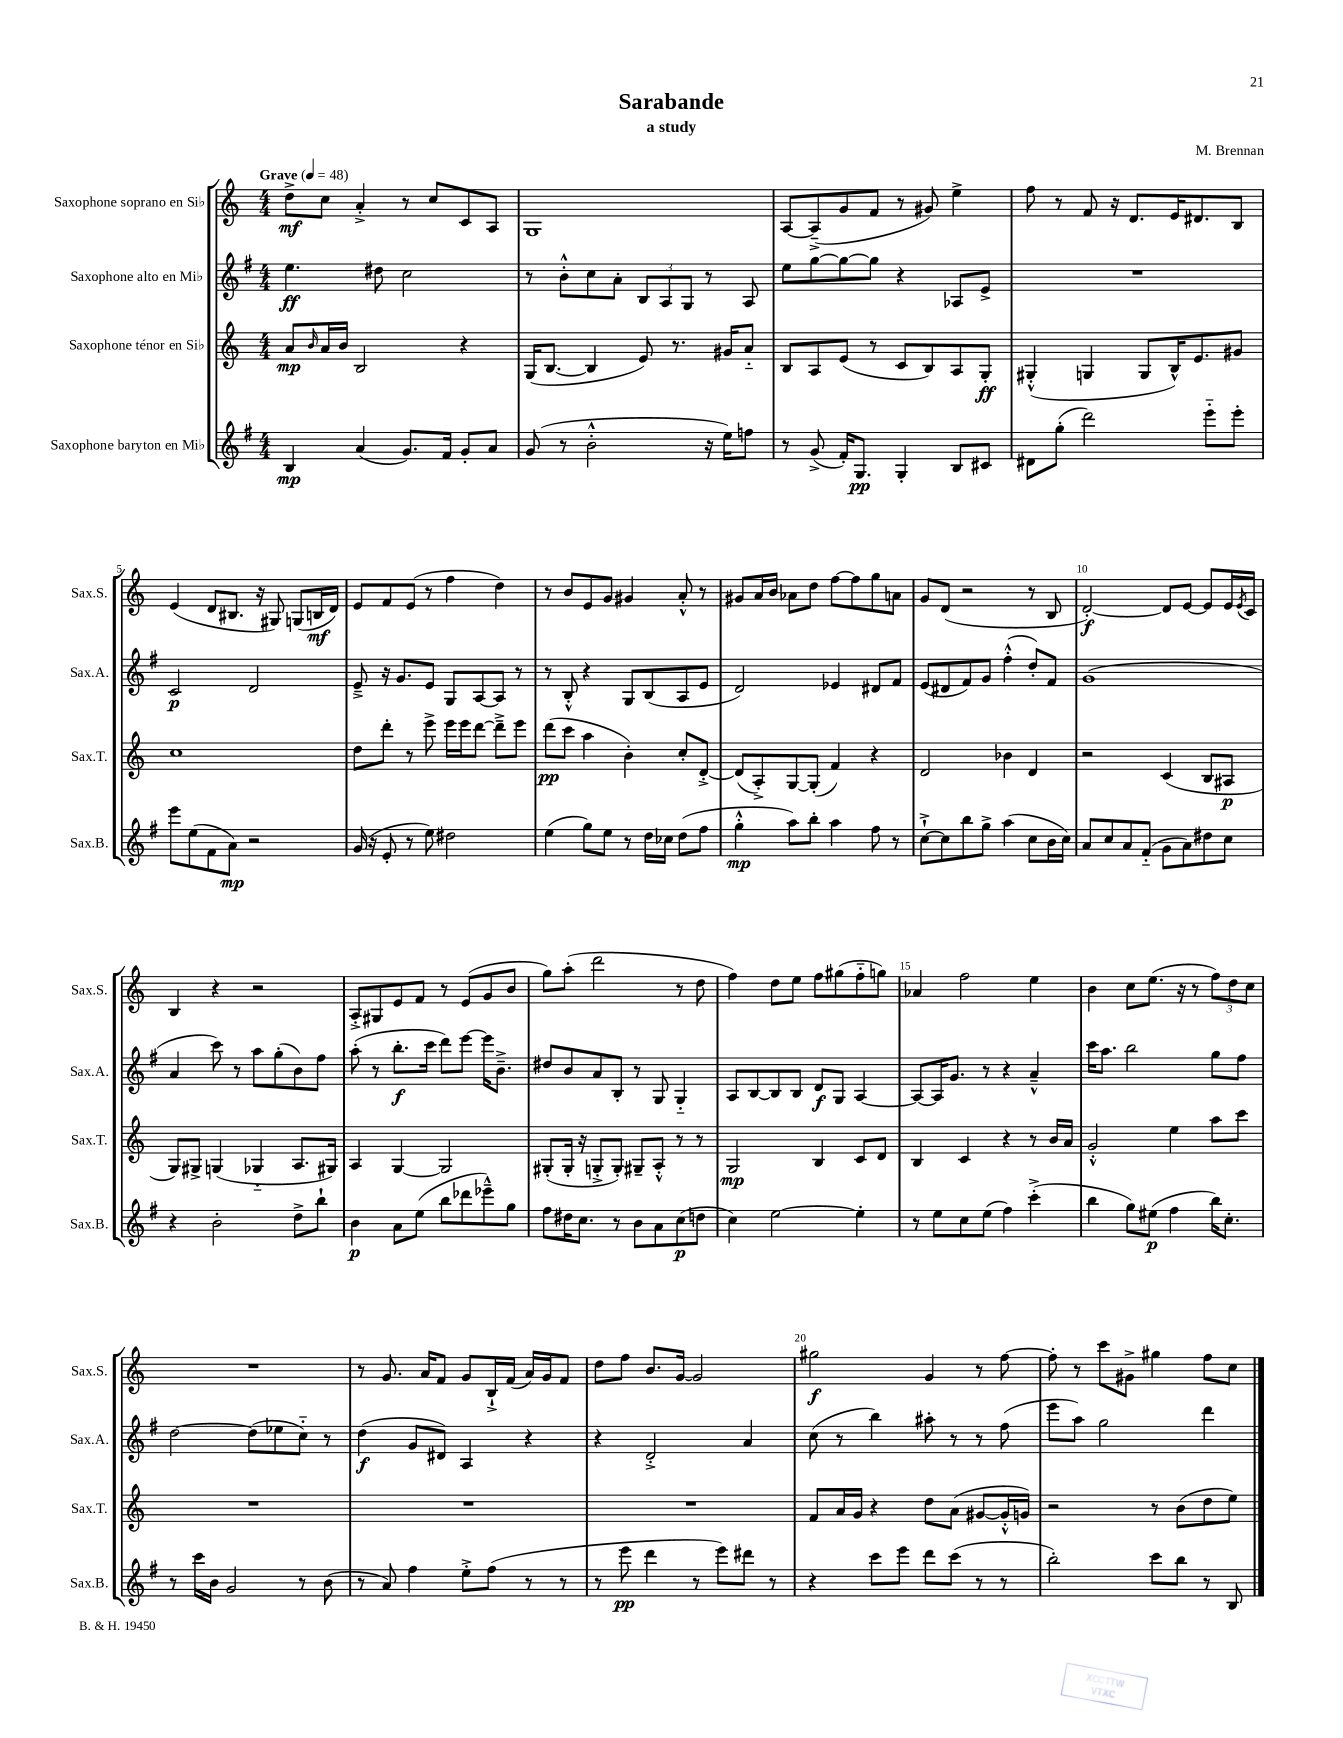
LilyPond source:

\header { title = "Sarabande" composer = "M. Brennan" subtitle = "a study" }
<<
\new StaffGroup <<
\new Staff = "s0" \with { instrumentName = "Saxophone soprano en Sib" shortInstrumentName = "Sax.S." } {
    \clef treble \key c \major \numericTimeSignature \time 4/4 \tempo "Grave" 4 = 48
    d''8->\mf c''8 a'4-.-> r8 c''8 c'8 a8 |
    g1 |
    a8~ a8--->( g'8 f'8 r8 gis'8) e''4-> |
    f''8 r8 f'8 r16 d'8. e'16 dis'8. b8 |
    e'4( d'8 bis8. r16 gis8) g8( b16\mf d'16) |
    e'8 f'8 e'8( r8 f''4 d''4) |
    r8 b'8 e'8 g'8 gis'4 a'8-.-^ r8 |
    gis'8 a'16 b'16 aes'8 d''8 f''8~ f''8 g''8 a'8 |
    g'8 d'8( r2 r8 b8 |
    d'2~-.\f) d'8 e'8~ e'8 e'16 \acciaccatura { e'8 } c'16 |
    b4 r4 r2 |
    a8-.-> gis8 e'8 f'8 r8 e'8( g'8 b'8 |
    g''8) a''8-.( d'''2 r8 d''8 |
    f''4) d''8 e''8 f''8 gis''8( f''8-_ g''8) |
    aes'4 f''2 e''4 |
    b'4 c''8 e''8.( r16 r8 \tuplet 3/2 { f''8) d''8 c''8 } |
    R1 |
    r8 g'8. a'16 f'8 g'8 b16-!-> f'16( a'16) g'16 f'8 |
    d''8 f''8 b'8. g'16~ g'2 |
    gis''2\f g'4 r8 f''8~ |
    f''8-. r8 c'''8 gis'8-> gis''4 f''8 c''8 \bar "|." |
}
\new Staff = "s1" \with { instrumentName = "Saxophone alto en Mib" shortInstrumentName = "Sax.A." } {
    \clef treble \key g \major \numericTimeSignature \time 4/4
    e''4.\ff dis''8 c''2 |
    r8 b'8-.-^ c''8 a'8-. \tuplet 3/2 { b8 a8 g8 } r8 a8 |
    e''8 g''8~ g''8~ g''8 r4 aes8 e'8-> |
    R1 |
    c'2\p d'2 |
    e'8---> r16 g'8. e'8 g8 a8~ a8 r8 |
    r8 b8-.-^ r4 g8 b8( a8 e'8 |
    d'2) ees'4 dis'8 fis'8 |
    e'8( dis'8 fis'8) g'8 fis''4-.-^( d''8-.) fis'8 |
    g'1( |
    a'4 c'''8) r8 a''8 g''8-.( b'8) fis''8 |
    a''8-.( r8 b''8.-.\f c'''16 d'''8) e'''8~ e'''16 b'8.---> |
    dis''8 b'8 a'8 b8-. r8 g8 g4-_ |
    a8 b8~ b8 b8 d'8\f g8 a4~ |
    a8~ a16 g'8. r8 r4 a'4---^ |
    c'''16 a''8. b''2 g''8 fis''8 |
    d''2~ d''8( ees''8 c''8-_) r8 |
    d''4\f( g'8 dis'8) a4 r4 |
    r4 d'2-.-> a'4 |
    c''8( r8 b''4) ais''8-. r8 r8 fis''8( |
    e'''8 a''8) g''2 d'''4 \bar "|." |
}
\new Staff = "s2" \with { instrumentName = "Saxophone ténor en Sib" shortInstrumentName = "Sax.T." } {
    \clef treble \key c \major \numericTimeSignature \time 4/4
    a'8\mp \grace { b'16 } a'16 b'16 b2 r4 |
    g16( b8.~ b4 e'8) r8. gis'16 a'8-_ |
    b8 a8 e'8( r8 c'8 b8) a8 g8-.\ff |
    gis4-.-^( g4 g8 b16-^) e'8. gis'8 |
    c''1 |
    d''8 d'''8-. r8 e'''8-> e'''16 e'''16 d'''8~ d'''8---> e'''8 |
    d'''8\pp( c'''8 a''4 b'4-.) c''8-. d'8~-.-> |
    d'8( a8-.->) g8~ g8-.( f'4) r4 |
    d'2 bes'4 d'4 |
    r2 c'4( b8 ais8\p |
    g8) gis8-> g4( ges4-_ a8. gis16) |
    a4 g4~ g2 |
    gis8-.( gis16-. r16 g8-.-> g8-.) gis8-- a8-.-^ r8 r8 |
    g2\mp b4 c'8 d'8 |
    b4 c'4 r4 r8 b'16 a'16 |
    g'2-.-^ e''4 a''8 c'''8 |
    R1 |
    R1 |
    R1 |
    f'8 a'16 g'16 r4 d''8 a'8( gis'8~ gis'16-.-^ g'16) |
    r2 r8 b'8( d''8 e''8) \bar "|." |
}
\new Staff = "s3" \with { instrumentName = "Saxophone baryton en Mib" shortInstrumentName = "Sax.B." } {
    \clef treble \key g \major \numericTimeSignature \time 4/4
    b4\mp a'4( g'8.) fis'16 g'8-. a'8 |
    g'8( r8 b'2-.-^ r16 e''16) f''8 |
    r8 g'8->( fis'16-.) g8.\pp g4-. b8 cis'8 |
    dis'8 g''8-.( d'''2) e'''8-_ e'''8-. |
    e'''8 e''8( fis'8 a'8\mp) r2 |
    g'16( r16 e'8-. r8 e''8) dis''2 |
    e''4( g''8) e''8 r8 d''16 ces''16 d''8( fis''8 |
    g''4-.-^\mp a''8) b''8-. a''4 fis''8 r8 |
    c''8~-!-> c''8 b''8 g''8-> a''4( c''8 b'16 c''16) |
    a'8 c''8 a'8 fis'8-_( g'8 a'8) dis''8 c''8 |
    r4 b'2-. d''8-> b''8-! |
    b'4\p a'8 e''8( b''8 des'''8 ees'''8---^) g''8 |
    fis''8 dis''16 c''8. r8 b'8 a'8 c''8\p( d''8 |
    c''4) e''2~ e''4-. |
    r8 e''8 c''8 e''8( fis''4) c'''4-.->( |
    b''4 g''8) eis''8\p( fis''4 b''16) c''8.-. |
    r8 c'''16 b'16 g'2 r8 b'8( |
    r8 a'8) fis''4 e''8-.-> fis''8( r8 r8 |
    r8 e'''8\pp d'''4 r8 e'''8) dis'''8 r8 |
    r4 c'''8 e'''8 d'''8 c'''8( r8 r8 |
    b''2-.) c'''8 b''8 r8 b8 \bar "|." |
}
>>
>>
\layout { \context { \Score \override BarNumber.break-visibility = ##(#f #t #t) barNumberVisibility = #(every-nth-bar-number-visible 5) } }
